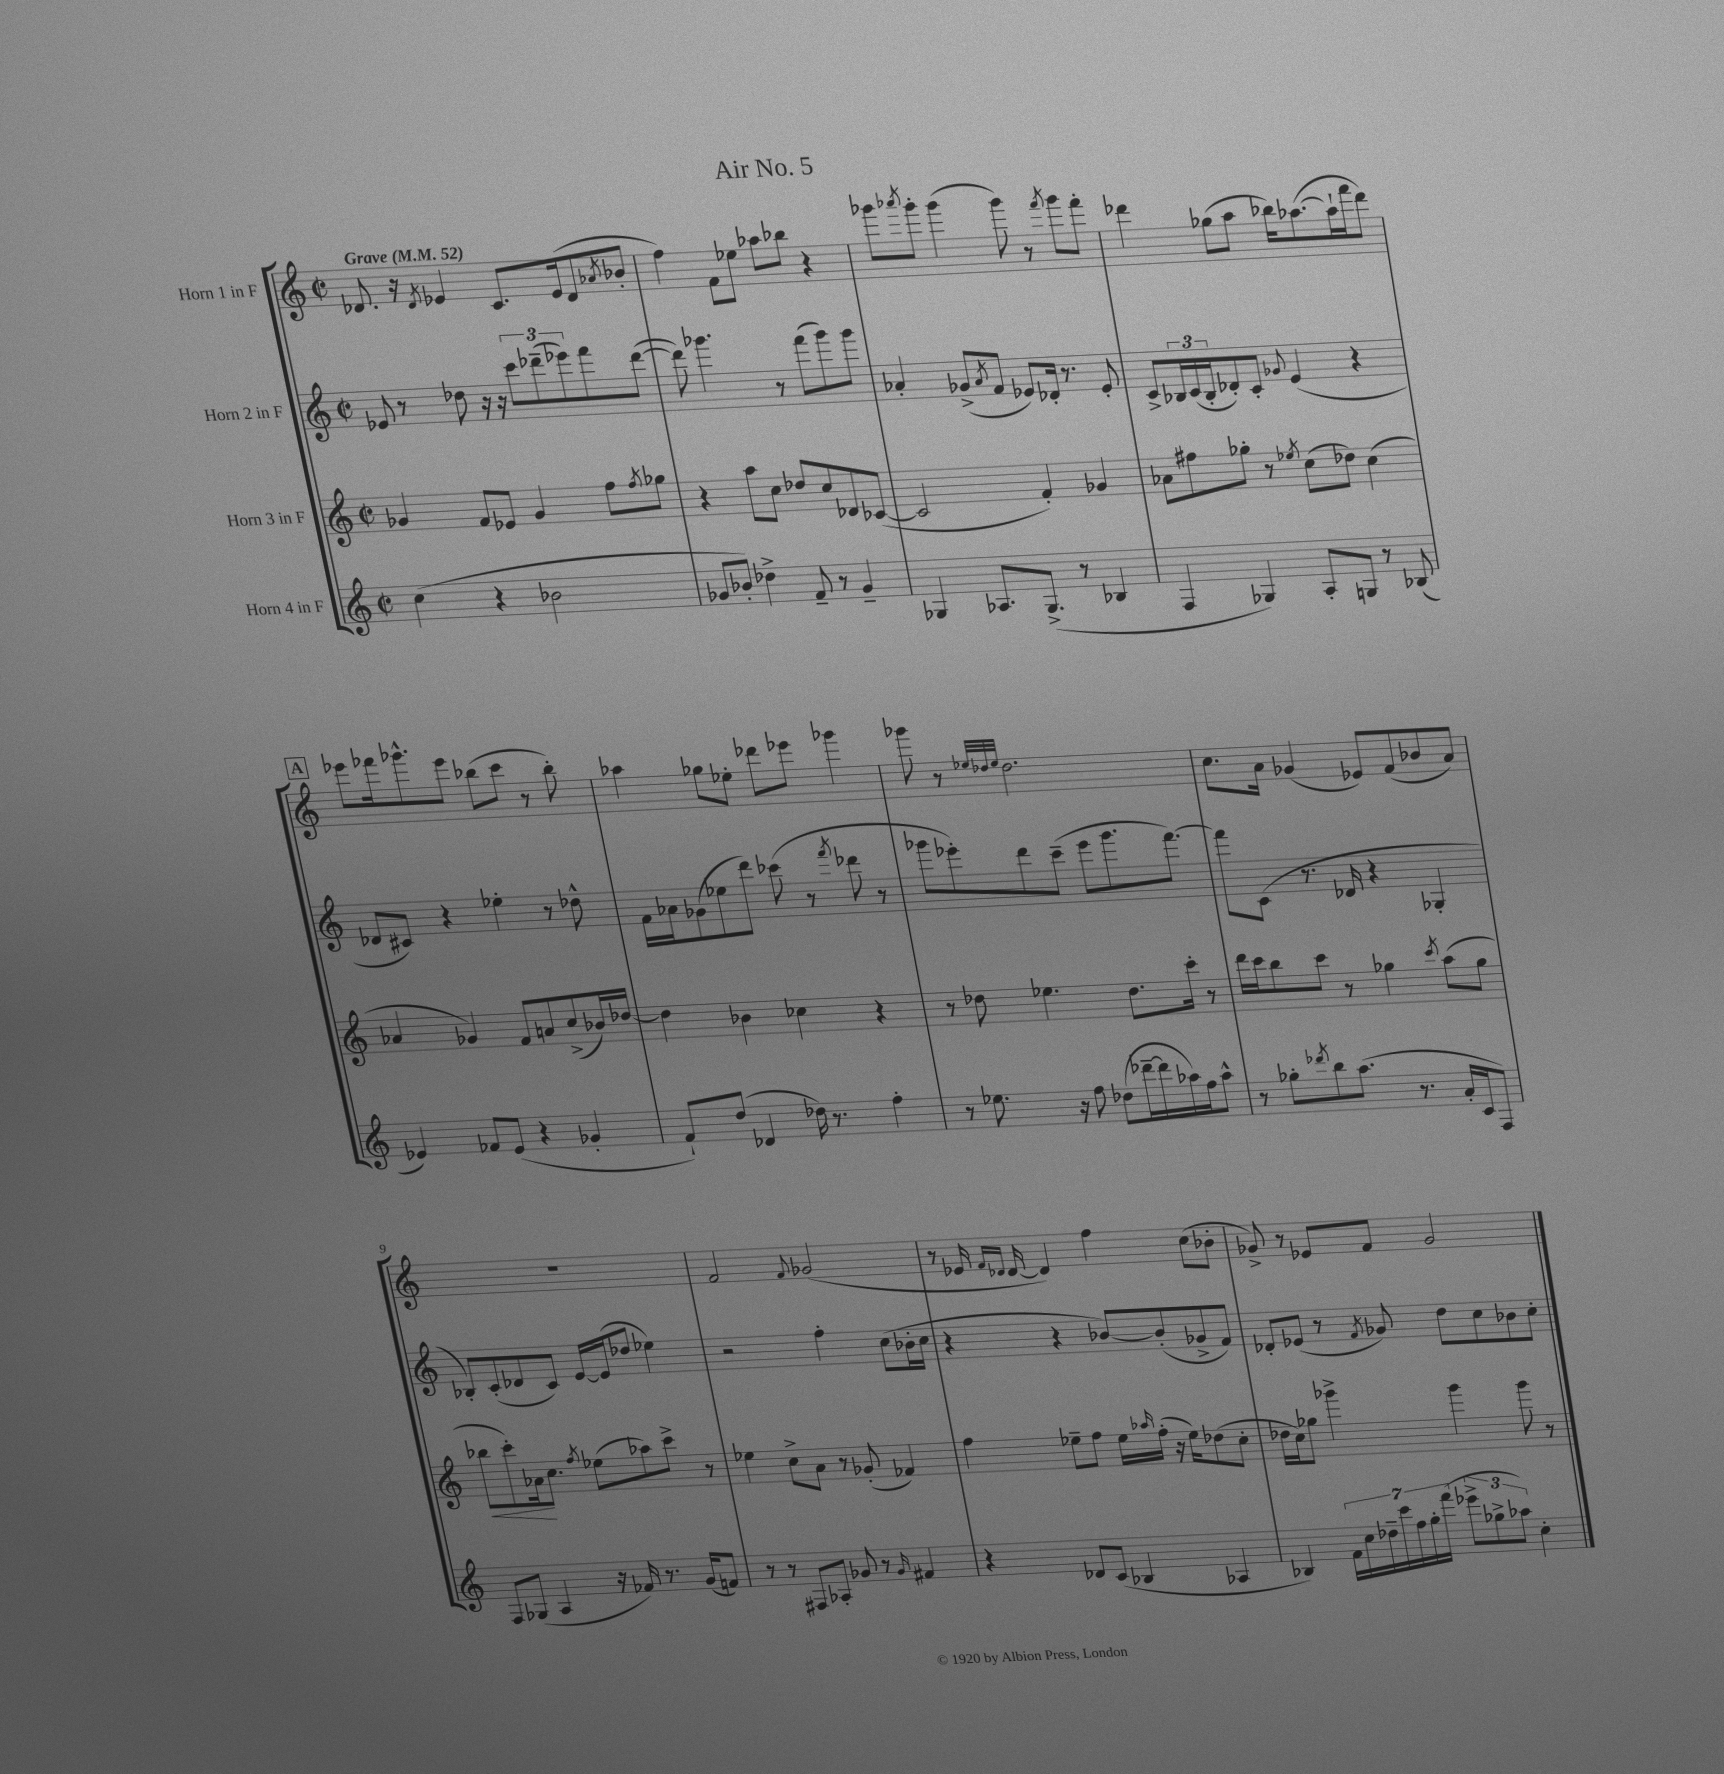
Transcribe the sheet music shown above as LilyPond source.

\header { title = "Air No. 5" }
<<
\new StaffGroup <<
\new Staff = "s0" \with { instrumentName = "Horn 1 in F" } {
    \clef treble \key c \major \defaultTimeSignature \time 2/2 \tempo "Grave" 4 = 52
    des'8. r16 \acciaccatura { des'8 } ees'4 c'8. ees'16( des'8 \acciaccatura { aes'8 } bes'8-. |
    f''4) f'8 ees''8 aes''8 bes''8 r4 |
    ges'''8 \acciaccatura { aes'''8 } ges'''8-. ges'''4( ges'''8) r8 \acciaccatura { f'''8 } ges'''8 f'''8-. |
    des'''4 ges''8( a''8 bes''16) aes''8.~( aes''16-! f'''16 des'''8) |
    \mark \markup { \box "A" } ees'''8 fes'''16 ges'''8.-^ ees'''8 bes''8( c'''8 r8 bes''8-.) |
    aes''4 ges''8 ees''8-. des'''8 ees'''8 ges'''4 |
    ges'''8 r8 \grace { ees''32 des''32 ees''32 } des''2. |
    c''8. a'16 ges'4( ees'8) f'8( bes'8 a'8) |
    R1 |
    f'2 \appoggiatura { f'8 } ges'2( |
    r8 ees'16 \grace { f'16 des'16 } des'16~ des'4) f''4 c''8( bes'8-. |
    ges'8->) r8 ees'8 f'8 ges'2 \bar "|." |
}
\new Staff = "s1" \with { instrumentName = "Horn 2 in F" } {
    \clef treble \key c \major \defaultTimeSignature \time 2/2
    ees'8 r8 des''8 r16 r16 \tuplet 3/2 { c'''8 des'''8--( ees'''8) } f'''8 des'''8~( |
    des'''8) ges'''4. r8 f'''8( ges'''8) ges'''8 |
    aes'4-. ges'8->( \acciaccatura { aes'8 } f'8 ees'8) des'16-. r8. ees'8-. |
    c'8-> \tuplet 3/2 { bes16 c'16( bes16-. } des'8-.) c'8-. \appoggiatura { ges'8 } e'4( r4 |
    \mark \markup { \box "A" } des'8 cis'8) r4 ees''4-. r8 des''8-^ |
    f'16 aes'16 ges'8( ees''8 d'''8) ces'''8( r8 \acciaccatura { f'''8 } des'''8 r8 |
    ges'''8 ees'''8-.) d'''8 c'''8--( ees'''8 ges'''8. f'''8.~) |
    f'''8 c'8( r8. des'16 r4 ges4-. |
    bes8-.) c'8-.( des'8 c'8) e'16~ e'16( des''8 ees''4) |
    r2 f''4-. c''8( bes'16-. c''16 |
    r4 r4 bes'8~) bes'8-.( ges'8-> f'8) |
    des'8-. ees'8( r8 \acciaccatura { f'8 } ges'8) d''8 c''8 bes'8 c''8-. \bar "|." |
}
\new Staff = "s2" \with { instrumentName = "Horn 3 in F" } {
    \clef treble \key c \major \defaultTimeSignature \time 2/2
    ges'4 f'8 ees'8 ges'4 f''8 \acciaccatura { f''8 } ges''8 |
    r4 a''8 c''8 des''8 c''8 des'8 ces'8~( |
    ces'2 f'4-.) ges'4 |
    aes'8 fis''8 ges''8-. r8 \acciaccatura { ees''8 } c''8( des''8) c''4( |
    \mark \markup { \box "A" } aes'4 ges'4) f'8 a'8 c''8->( bes'16) des''16~ |
    des''4 bes'4 ces''4 r4 |
    r8 des''8 ees''4. des''8. c'''16-. r8 |
    d'''16 c'''16 b''8 c'''8 r8 ges''4 \acciaccatura { c'''8 } a''8( ges''8 |
    bes''8\< c'''8-.) aes'16\! c''8. \acciaccatura { f''8 } ees''8( aes''8) c'''8-> r8 |
    ees''4 c''8-> a'8 r8 ges'8-.( fes'4) |
    f''4 ees''8-- f''8 ees''16 \grace { aes''16 } f''16-.( r16 ees''16) des''8( c''8-. |
    des''16 c''16) ges''8 ges'''4-> ges'''4 ges'''8 r8 \bar "|." |
}
\new Staff = "s3" \with { instrumentName = "Horn 4 in F" } {
    \clef treble \key c \major \defaultTimeSignature \time 2/2
    c''4( r4 bes'2 |
    ges'8 bes'8-.) des''4-> f'8-- r8 ges'4-- |
    ges4 aes8. ges8.->( r8 bes4 |
    f4 ges4) a8-. g8 r8 bes8( |
    \mark \markup { \box "A" } ees'4) fes'8 ees'8( r4 ges'4-. |
    f'8-!) d''8( des'4 des''16) r8. f''4-. |
    r8 ees''8. r16 f''8 des''8( des'''16~-- des'''16 aes''16) f''16 aes''8-^ |
    r8 ges''8-. \acciaccatura { des'''8 } b''8 a''8.( r8. a'16-. c'16 f8) |
    f8 ges8( a4 r16 fes'16) r8. g'16( f'8) |
    r8 r8 fis8 aes8-. ges'8 r8 \grace { ges'16 } fis'4 |
    r4 des'8 c'8( bes4 aes4 |
    bes4) \tuplet 7/4 { f'16 c''16 des''16-- c'''16 f''16 g''16-. f'''16( } \tuplet 3/2 { ees'''8-> ges''8-> aes''8) } c''4-. \bar "|." |
}
>>
>>
